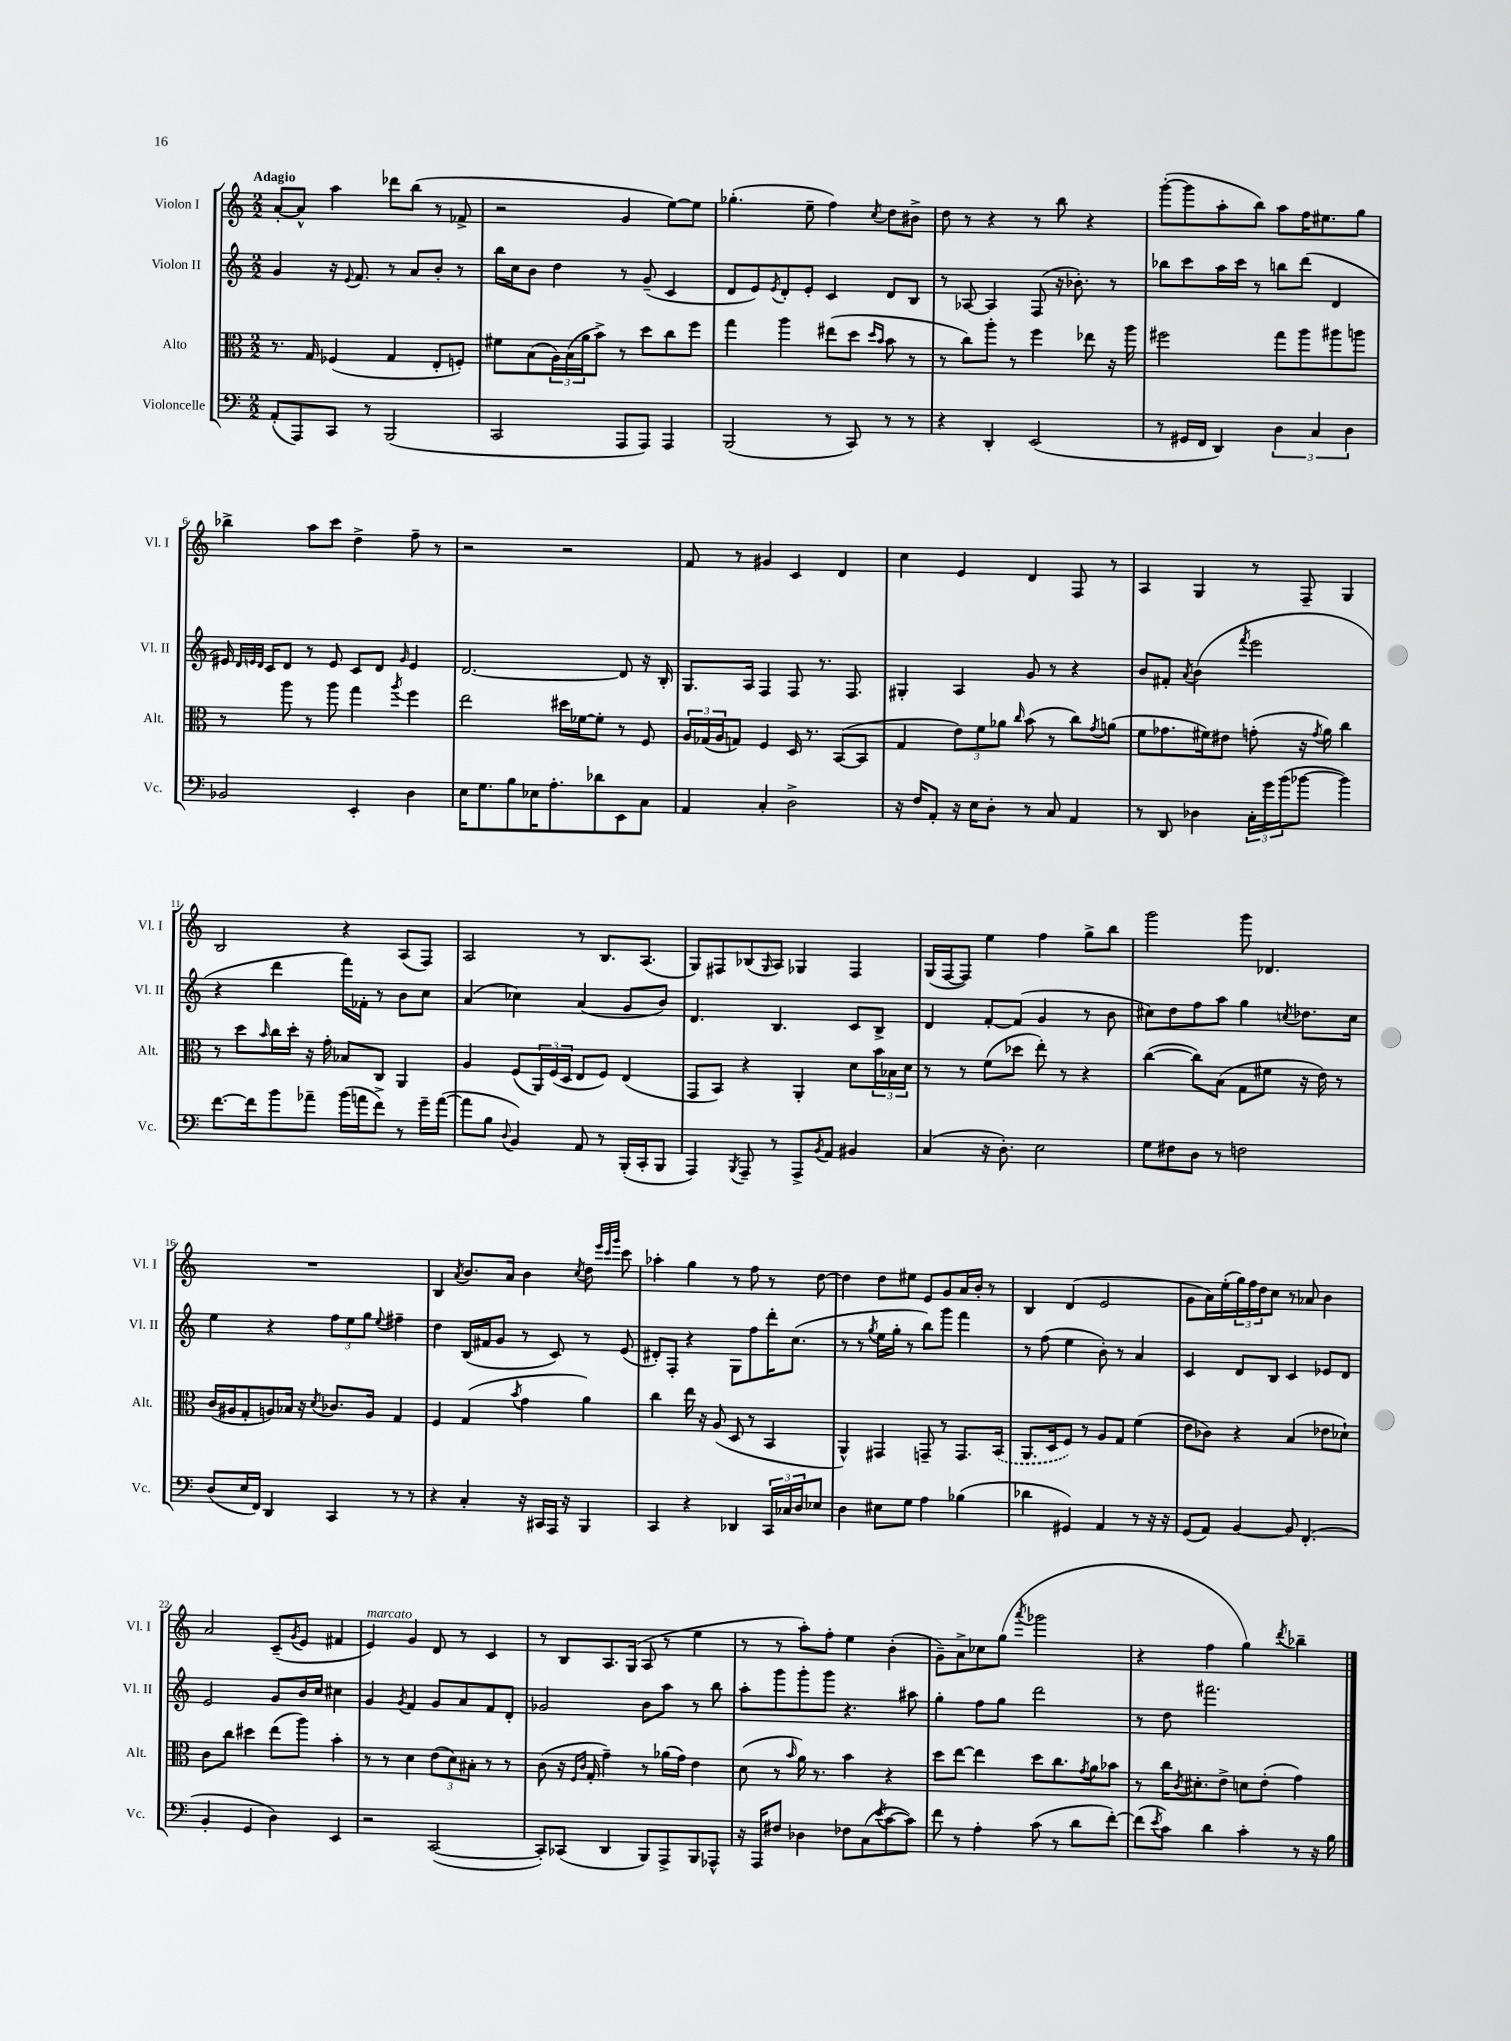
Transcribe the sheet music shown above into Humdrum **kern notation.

**kern	**kern	**kern	**kern
*staff4	*staff3	*staff2	*staff1
*clefF4	*clefC3	*clefG2	*clefG2
*k[]	*k[]	*k[]	*k[]
*M2/2	*M2/2	*M2/2	*M2/2
(8AA'	8.r	4g	[8a'
8AAA)	.	.	8a^^]
.	16G	.	.
8CC	(4F-	16r	4aa
.	.	8qqe	.
.	.	8.f	.
8r	.	.	.
(2BBB	4G	8r	8ddd-
.	.	8a	(8bb
.	8E'	8b'	8r
.	8F')	8r	8f-^
=	=	=	=
2CC	8f#	16bb	2r
.	.	16cc	.
.	(8B	8b	.
.	24A)	4dd	.
.	(24B	.	.
.	24a	.	.
.	8b^)	.	.
8AAA	8r	8r	4g
8AAA)	8dd	(8g~	.
4AAA	8cc	4c	[8ee)
.	8ff	.	8ee]
=	=	=	=
(2BBB	4gg	8d	(4.gg-'
.	.	8e)	.
.	.	8qe	.
.	4aa	8d'	.
.	.	8e'	8ee~
8r	(8ee#	4c	4ff)
8CC)	8dd	.	.
.	16qqdd	.	.
.	16qqb	.	8qcc
8r	8b	8d	8dd
8r	8r	8B	8b#^
=	=	=	=
4r	8r	8r	8dd
.	8cc)	[8A-	8r
4DD'	8aa'	4A-]	4r
.	8r	.	.
(2EE	4ff	(8F	8r
.	.	16r	8bb
.	.	8.b-')	.
.	8ee-	.	4r
.	16r	8r	.
.	16aa	.	.
=	=	=	=
8r	2ff#	8bb-	([8ggg'
16GG#	.	8ccc	8ggg]
16FF	.	.	.
4DD)	.	16aa	8aa'
.	.	16ccc	.
.	.	8r	8bb)
6D	8gg	8bb	8aa
.	8aa	(8ddd	16ff
6C	.	.	.
.	.	.	8.ee#
.	8aa#	4d	.
6D	.	.	.
.	8aa	.	8gg
=	=	=	=
2BB-	8r	16e#)	4bb-^
.	.	32qqd	.
.	.	32qqe	.
.	.	32qqd	.
.	.	16c	.
.	8aa	8d	.
.	8r	8r	8aa
.	8aa	8e	8ccc
4EE'	4gg	8c	4dd^
.	.	8d	.
.	8qaa	16qqg	.
4D	4ff	4e	8ff~
.	.	.	8r
=	=	=	=
16E	2ee	[2.d	2r
8.G	.	.	.
8B	.	.	.
16E-	.	.	.
8.A'	.	.	.
.	16dd#	.	2r
.	[16f-	.	.
8d-	8f-']	.	.
8EE	8r	8d]	.
8C	8F	16r	.
.	.	16B'	.
=	=	=	=
4AA	24A	8.G	8f
.	(24G-	.	.
.	24A	.	.
.	8G)	.	8r
.	.	16A	.
4C'	4F	4F	4g#
2D^	16D	8F	4c
.	8.r	.	.
.	.	8.r	.
.	([8BB	.	4d
.	.	8.F	.
.	8BB]	.	.
=	=	=	=
16r	4G	4G#'	4cc
16F	.	.	.
8AA'	.	.	.
16r	12e)	4A	4e
16E	.	.	.
.	12f	.	.
8D'	.	.	.
.	12a-	.	.
.	16qqcc	.	.
8r	(8b	8g	4d
8C	8r	8r	.
4AA	8cc)	4r	8F
.	8qg	.	.
.	(8a	.	8r
=	=	=	=
8r	8f	8b	4A
8DD	8.g-	8f#'	.
.	.	8qa	.
4D-	.	(4b	4G
.	16f#)	.	.
.	8e#	.	.
.	.	8qfff	.
24C'	(8g'	2eee	8r
24g	.	.	.
(24b	.	.	.
[8b-	16r	.	8F~
.	8qg	.	.
.	16a)	.	.
4b-])	4cc	.	4G
=	=	=	=
[8.f	8r	4r	2B
.	8dd	.	.
16f]	.	.	.
.	16qqb	.	.
8b	16cc	4ddd	.
.	16dd'	.	.
8a-~	16r	.	.
.	16g'	.	.
(16b	8B-	16fff)	4r
16a	.	16f-'	.
8f^)	8C	8r	.
8r	4AA	8b	(8A
16g~	.	8cc	8F)
([16a	.	.	.
=	=	=	=
8a]	4A	(4a	2A
8B	.	.	.
8qqD	.	.	.
4BB)	(8F	4cc-)	.
.	24AA)	.	.
.	(24F	.	.
.	24D	.	.
8AA	8E	(4a	8r
8r	8F)	.	8.B
(16BBB'	(4E	8g	.
16CC'	.	.	(8.A
8BBB	.	8b)	.
=	=	=	=
4AAA)	8GG	4.d	8G)
.	8BB)	.	8F#
8qBBB	.	.	.
8AAA~	4r	.	(8B-
.	.	.	16qqG
8r	.	4.B	8A)
8AAA^	4AA'	.	4G-
8qBB	.	.	.
8AA	.	.	.
4BB#	8d	8c	4F#
.	24b	8B^	.
.	24B-	.	.
.	24d	.	.
=	=	=	=
(4C	8r	4d	(16G
.	.	.	[16F
.	8r	.	8F])
16r	(8f	[8f'	4ee
8.D')	.	.	.
.	8dd-	(8f]	.
2E	8ee')	4g	4ff
.	8r	.	.
.	4r	8r	8gg^
.	.	8b	8bb
=	=	=	=
8G	([4cc	8cc#)	2ggg
8F#	.	8dd	.
8D	8cc])	8ff	.
8r	(8B	8aa	.
2F	8G	4gg	8ggg
.	8f#	.	4.d-
.	.	8qcc	.
.	16r	8.dd-	.
.	16e)	.	.
.	8r	.	.
.	.	16cc	.
=	=	=	=
(8D	(16c	4ee	1r
.	16A#	.	.
16E	8G'	.	.
16FF)	.	.	.
4DD	8A)	4r	.
.	16B-	.	.
.	16r	.	.
.	8qd	.	.
4CC	8.c-	12ff	.
.	.	12ee	.
.	.	12gg	.
.	16A	.	.
.	.	8qqee	.
8r	4G	4ff#~	.
8r	.	.	.
=	=	=	=
4r	4F	4dd	4B
.	.	.	8qa
4C'	(4G	(16B	8.b
.	.	16f#	.
.	.	8g	.
.	.	.	16a
.	8qb	.	.
16r	4g	8r	4b
16CC#	.	.	.
16AAA	.	8c)	.
16r	.	.	.
.	.	.	8qcc
4BBB	4a)	8r	8dd
.	.	.	32qqeee
.	.	.	32qqccc
.	.	.	32qqggg
.	.	(8e	8ccc
=	=	=	=
4CC	4cc	8d#')	4aa-'
.	.	8F'	.
4r	16ee	4r	4gg
.	16r	.	.
.	(8A	.	.
4DD-	8D	8G	8r
.	8r	8ff	8ff
24CC	4BB	16ddd'	8r
24C-	.	.	.
.	.	(8.cc	.
24D	.	.	.
8E-	.	.	[8dd
=	=	=	=
4D	4AA^^)	8r	4dd]
.	.	8r	.
.	.	8qgg	.
8E#	4GG#	16ee	8dd
.	.	16gg'	.
8G	.	8r	8ee#
4A	8GG~	8bb)	8e
.	8r	8ggg	8g
(4B-	8.GG	4fff	16a
.	.	.	16b'
.	.	.	8r
.	(16BB	.	.
=	=	=	=
4d-	8.AA	8r	4B
.	.	(8ff	.
.	16D	.	.
4GG#)	8F)	4ee	(4d
.	8r	.	.
4AA	8A	8b')	2e
.	8G	8r	.
8r	(4f	4a	.
16r	.	.	.
16r	.	.	.
=	=	=	=
(8GG	8e	4c	8g
8AA)	8c-)	.	16a)
.	.	.	(16ee'
[4BB	4r	8d	24gg)
.	.	.	24ff
.	.	.	24dd
.	.	8B	8cc
8BB]	(4B	4c	8r
(4.FF'	.	.	8a-
.	8e-	8e-	4b
.	8d-`)	8d	.
=	=	=	=
4BB'	8c	2e	2a
.	8cc	.	.
4GG	4dd#	.	.
4D)	(8ee	8g	(8c~
.	.	.	8qg
.	8aa)	16b	8e
.	.	16cc	.
4EE	4b'	4cc#	4f#
=	=	=	=
2r	8r	4g	4e)
.	8r	.	.
.	.	8qg	.
.	4d	4f	4g
([2CC	(12e	8g	8d
.	12d)	.	.
.	.	8a	8r
.	12B#'	.	.
.	8r	8f	4c
.	8r	8d'	.
=	=	=	=
8CC'])	(8c	2g-	8r
(8CC-	16r	.	8B
.	16qqF	.	.
.	16qqc	.	.
.	16G'	.	.
4DD	4g~)	.	8.A
.	.	.	(16G
8BBB)	8r	8b	8A
8AAA^	(16a-	8aa	8r
.	16g)	.	.
8BBB	4e	8r	4ee
8AAA-^^	.	8bb	.
=	=	=	=
16r	(8d	8aa'	8r
16AAA	.	.	.
8F#	8r	8ggg	8r
.	16qqb	.	.
4D-	16a)	8ggg'	8aa')
.	8.r	.	.
.	.	8ggg	8ff'
8F-	4b	4.r	4ee
(8C	.	.	.
8qe	.	.	.
[8c	4r	.	(4b'
8c])	.	8aa#	.
=	=	=	=
8f	8dd	4gg'	8g~)
8r	[8ee	.	8a^
4A'	4ee]	8ff	8cc-
.	.	8gg	(8gg
.	.	.	8qaaa
(8c	8dd	2ddd	2ggg-
8r	8.cc	.	.
8d	.	.	.
.	8qg	.	.
.	16a	.	.
[8f')	8b-	.	.
=	=	=	=
(8f]	8r	8r	4r
8qe	.	.	.
8c)	16cc	8dd	.
.	8qc	.	.
.	8.d#'	.	.
4d	.	2.fff#	4ff
.	8e^	.	.
4c'	8d	.	4gg)
.	(8e'	.	.
.	.	.	8qddd
8r	4g)	.	4bb-~
16r	.	.	.
16B	.	.	.
==	==	==	==
*-	*-	*-	*-
